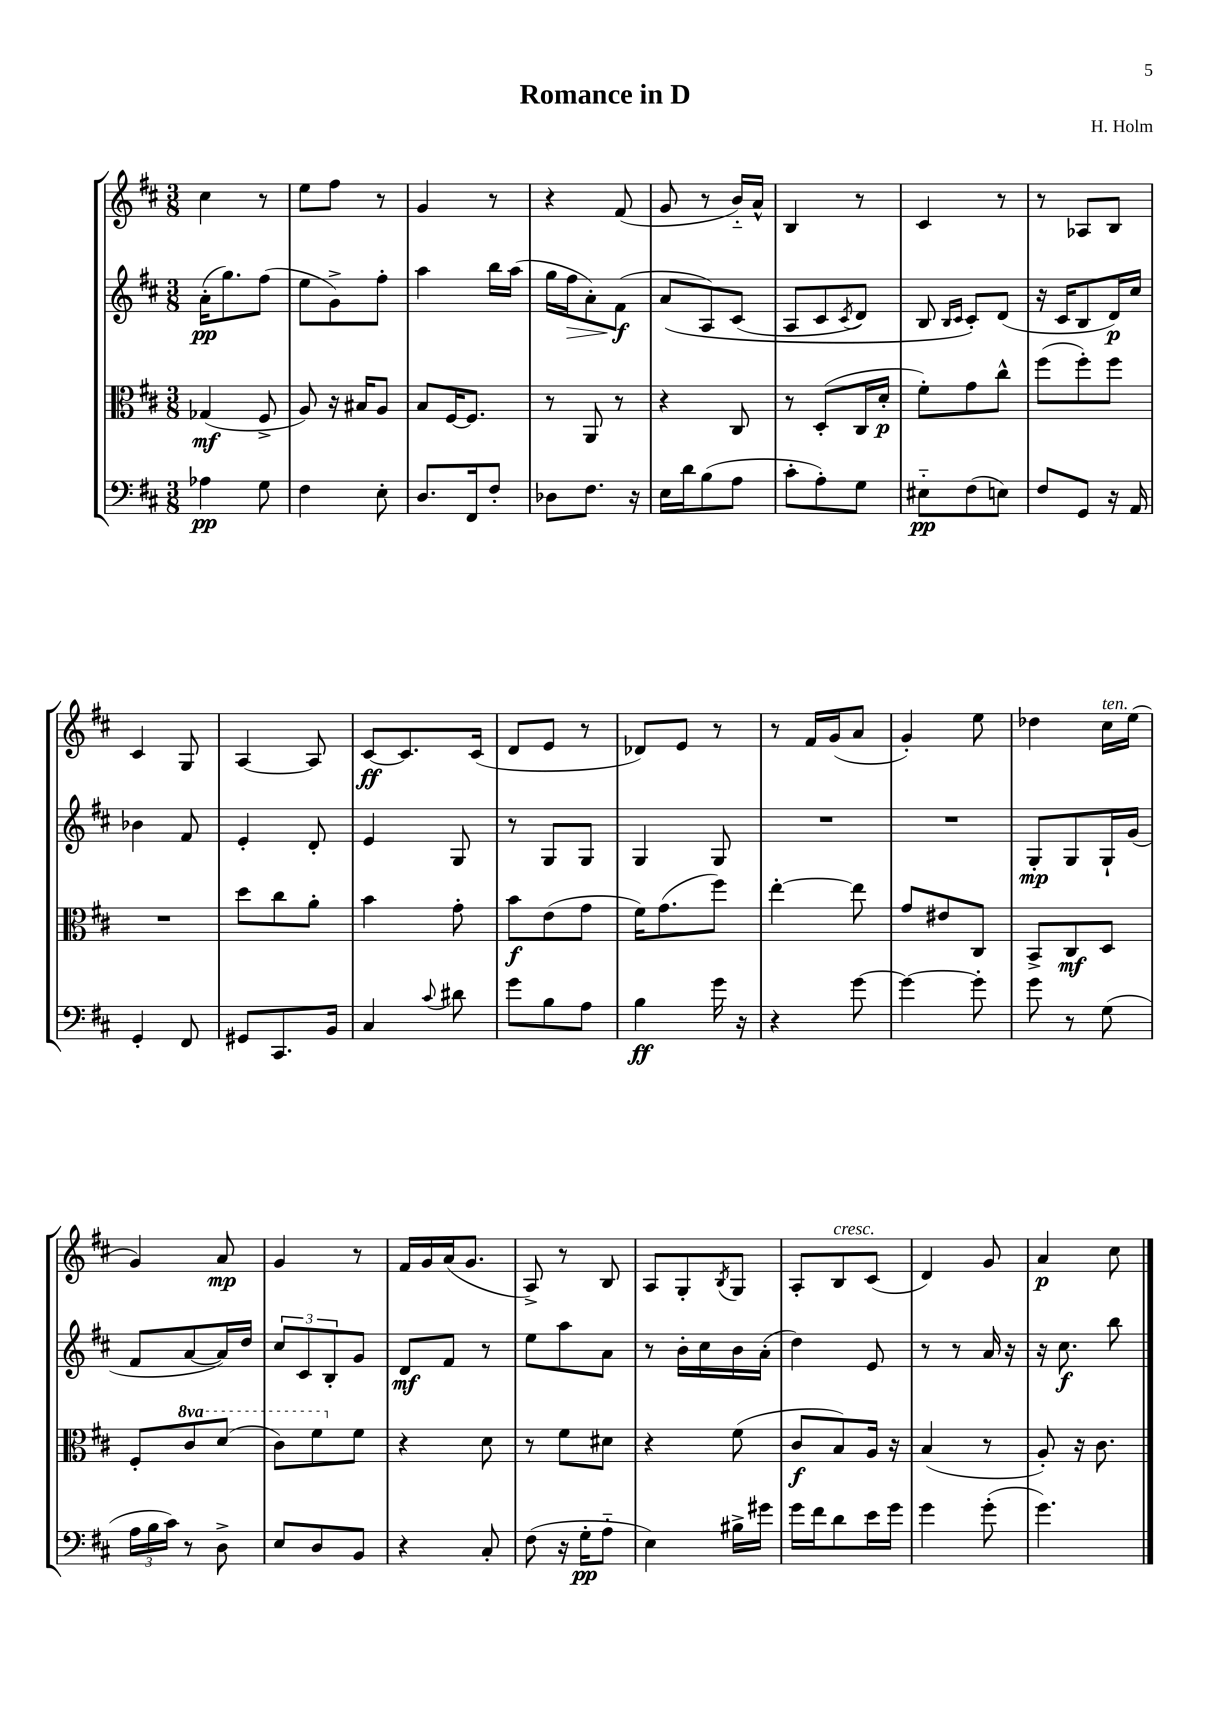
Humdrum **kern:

**kern	**dynam	**kern	**dynam	**kern	**dynam	**kern	**dynam
*part4	*part4	*part3	*part3	*part2	*part2	*part1	*part1
*staff4	*staff4	*staff3	*staff3	*staff2	*staff2	*staff1	*staff1
*clefF4	*	*clefC3	*	*clefG2	*	*clefG2	*
*k[f#c#]	*	*k[f#c#]	*	*k[f#c#]	*	*k[f#c#]	*
*M3/8	*	*M3/8	*	*M3/8	*	*M3/8	*
=1	=1	=1	=1	=1	=1	=1	=1
4A-X\	pp	(4G-X/	mf	(16a'\KL	pp	4cc#\	.
.	.	.	.	8.gg\)	.	.	.
8G\	.	8F#^/	.	(8ff#\J	.	8r	.
=2	=2	=2	=2	=2	=2	=2	=2
4F#\	.	8A/)	.	8ee\L	.	8ee\L	.
.	.	16r	.	8g^\)	.	8ff#\J	.
.	.	16B#X/KL	.	.	.	.	.
8E'\	.	8A/J	.	8ff#'\J	.	8r	.
=3	=3	=3	=3	=3	=3	=3	=3
8.D/L	.	8B/L	.	4aa\	.	4g/	.
.	.	[16F#/K	.	.	.	.	.
16FF#/k	.	8.F#/J]	.	.	.	.	.
8F#'/J	.	.	.	16bb\LL	.	8r	.
.	.	.	.	(16aa\JJ	.	.	.
=4	=4	=4	=4	=4	=4	=4	=4
8D-X\L	.	8r	.	16gg\LL	.	4r	.
!	!	!	!	!	!LO:HP:b	!	!
.	.	.	.	16ff#\J	>	.	.
8.F#\J	.	8AA/	.	8a'\)	.	.	.
.	.	8r	.	(8f#\J	f	(8f#/	.
16r	.	.	.	.	.	.	.
.	.	.	.	.	]	.	.
=5	=5	=5	=5	=5	=5	=5	=5
16E\LL	.	4r	.	(8a/L	.	8g/	.
16d\J	.	.	.	.	.	.	.
(8B\	.	.	.	8A/)	.	8r	.
8A\J	.	8C#/	.	(8c#/J	.	16b/LL)	.
.	.	.	.	.	.	16a^^/JJ	.
=6	=6	=6	=6	=6	=6	=6	=6
8c#'\L	.	8r	.	8A/L	.	4B/	.
8A'\)	.	(8D'/L	.	8c#/	.	.	.
.	.	.	.	8qc#/	.	.	.
8G\J	.	16C#/L	.	8d/J)	.	8r	.
.	.	16d'/JJ	p	.	.	.	.
=7	=7	=7	=7	=7	=7	=7	=7
8E#X\L	pp	8f#'\L)	.	8B/	.	4c#/	.
.	.	.	.	16qqB/LL	.	.	.
.	.	.	.	16qqc#/JJ	.	.	.
(8F#\	.	8g\	.	8c#'/L)	.	.	.
8En\J)	.	8cc#^^\J	.	(8d/J	.	8r	.
=8	=8	=8	=8	=8	=8	=8	=8
8F#/L	.	(8ff#\L	.	16r	.	8r	.
.	.	.	.	16c#/KL	.	.	.
8GG/J	.	8ff#'\)	.	8B/	.	8A-X/L	.
16r	.	8ff#\J	.	16d/L)	p	8B/J	.
16AA/	.	.	.	16cc#/JJ	.	.	.
!!LO:LB:g=z
=9	=9	=9	=9	=9	=9	=9	=9
4GG'/	.	4.r	.	4b-X\	.	4c#/	.
8FF#/	.	.	.	8f#/	.	8G/	.
=10	=10	=10	=10	=10	=10	=10	=10
8GG#X/L	.	8dd\L	.	4e'/	.	[4A/	.
8.CC#/	.	8cc#\	.	.	.	.	.
.	.	8a'\J	.	8d'/	.	8A/]	.
16BB/Jk	.	.	.	.	.	.	.
=11	=11	=11	=11	=11	=11	=11	=11
4C#/	.	4b\	.	4e/	.	[8c#/L	ff
.	.	.	.	.	.	8.c#/]	.
8qqc#/	.	.	.	.	.	.	.
8d#X\	.	8g'\	.	8G/	.	.	.
.	.	.	.	.	.	(16c#/Jk	.
=12	=12	=12	=12	=12	=12	=12	=12
8g\L	.	8b\L	f	8r	.	8d/L	.
8B\	.	(8e\	.	8G/L	.	8e/J	.
8A\J	.	8g\J	.	8G/J	.	8r	.
=13	=13	=13	=13	=13	=13	=13	=13
4B\	ff	16f#\KL)	.	4G/	.	8d-X/L)	.
.	.	(8.g\	.	.	.	.	.
.	.	.	.	.	.	8e/J	.
16g\	.	8ff#\J)	.	8G/	.	8r	.
16r	.	.	.	.	.	.	.
=14	=14	=14	=14	=14	=14	=14	=14
4r	.	[4ee'\	.	4.r	.	8r	.
.	.	.	.	.	.	16f#/LL	.
.	.	.	.	.	.	(16g/J	.
[8g\	.	8ee\]	.	.	.	8a/J	.
=15	=15	=15	=15	=15	=15	=15	=15
4g\_	.	8g/L	.	4.r	.	4g'/)	.
.	.	8e#X/	.	.	.	.	.
8g'\]	.	8C#/J	.	.	.	8ee\	.
=16	=16	=16	=16	=16	=16	=16	=16
8g\	.	8BB^/L	.	8G'/L	mp	4dd-X\	.
8r	.	8C#/	mf	8G/	.	.	.
!	!	!	!	!	!	!LO:TX:a:i:t=ten.	!
(8G\	.	8D/J	.	16G`/L	.	16cc#\LL	.
.	.	.	.	(16g/JJ	.	(16ee\JJ	.
!!LO:LB:g=z
=17	=17	=17	=17	=17	=17	=17	=17
24A\LL	.	8F#'/L	.	8f#/L	.	4g/)	.
24B\	.	.	.	.	.	.	.
24c#\JJ)	.	.	.	.	.	.	.
*	*	*8va	*	*	*	*	*
8r	.	8cc#/	.	[8a/	.	.	.
8D^\	.	(8dd/J	.	16a/L])	.	8a/	mp
.	.	.	.	16dd/JJ	.	.	.
=18	=18	=18	=18	=18	=18	=18	=18
8E/L	.	8cc#\L)	.	12cc#/L	.	4g/	.
.	.	.	.	12c#/	.	.	.
8D/	.	8ff#\	.	.	.	.	.
.	.	.	.	12B'/	.	.	.
*	*	*X8va	*	*	*	*	*
8BB/J	.	8f#\J	.	8g/J	.	8r	.
=19	=19	=19	=19	=19	=19	=19	=19
4r	.	4r	.	8d/L	mf	16f#/LL	.
.	.	.	.	.	.	16g/	.
.	.	.	.	8f#/J	.	(16a/J	.
.	.	.	.	.	.	8.g/J	.
8C#'/	.	8d\	.	8r	.	.	.
=20	=20	=20	=20	=20	=20	=20	=20
(8F#\	.	8r	.	8ee\L	.	8A^/)	.
16r	.	8f#\L	.	8aa\	.	8r	.
16G'\KL	pp	.	.	.	.	.	.
8A\J	.	8d#X\J	.	8a\J	.	8B/	.
=21	=21	=21	=21	=21	=21	=21	=21
4E\)	.	4r	.	8r	.	8A/L	.
.	.	.	.	16b'\LL	.	8G'/	.
.	.	.	.	16cc#\	.	.	.
.	.	.	.	.	.	8qB/	.
16B#X^\LL	.	(8f#\	.	16b\	.	8G/J	.
16g#X\JJ	.	.	.	(16a'\JJ	.	.	.
=22	=22	=22	=22	=22	=22	=22	=22
16g\LL	.	8c#/L	f	4dd\)	.	8A'/L	.
16f#\J	.	.	.	.	.	.	.
!	!	!	!	!	!	!LO:TX:a:i:t=cresc.	!
8d\	.	8B/)	.	.	.	8B/	.
16e\L	.	16A/Jk	.	8e/	.	(8c#/J	.
16g\JJ	.	16r	.	.	.	.	.
=23	=23	=23	=23	=23	=23	=23	=23
4g\	.	(4B/	.	8r	.	4d/)	.
.	.	.	.	8r	.	.	.
(8g'\	.	8r	.	16a/	.	8g/	.
.	.	.	.	16r	.	.	.
=24	=24	=24	=24	=24	=24	=24	=24
4.g\)	.	8A'/)	.	16r	.	4a/	p
.	.	.	.	8.cc#\	f	.	.
.	.	16r	.	.	.	.	.
.	.	8.c#\	.	.	.	.	.
.	.	.	.	8bb\	.	8cc#\	.
==	==	==	==	==	==	==	==
*-	*-	*-	*-	*-	*-	*-	*-
